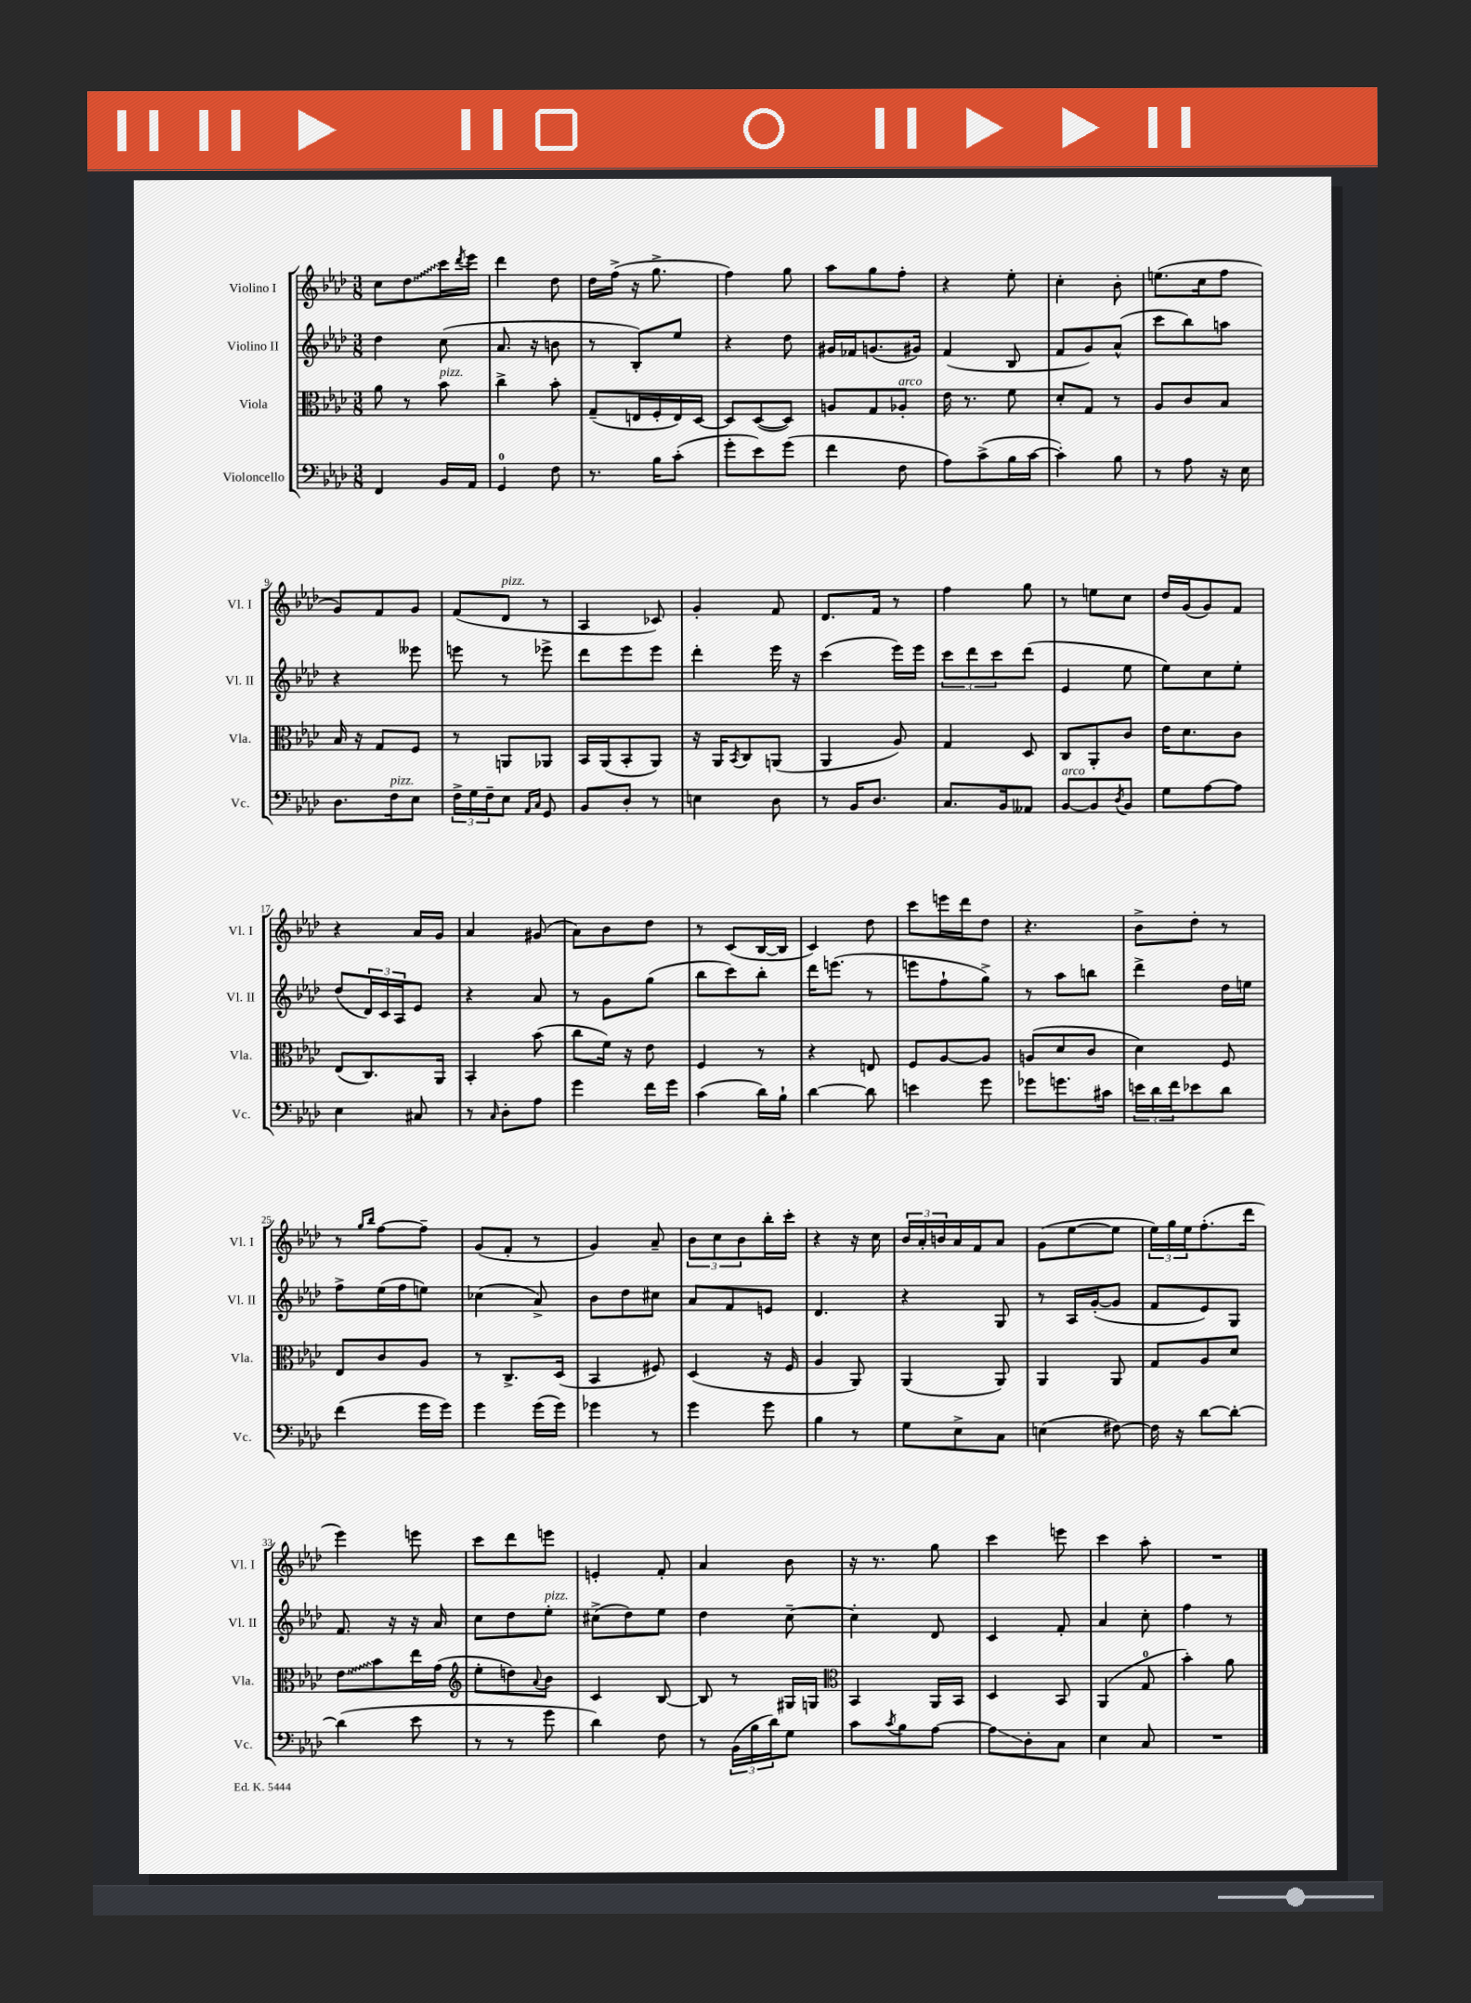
<<
\new StaffGroup <<
\new Staff = "s0" \with { instrumentName = "Violino I" shortInstrumentName = "Vl. I" } {
    \clef treble \key aes \major \numericTimeSignature \time 3/8
    c''8 \once \override Glissando.style = #'zigzag des''8\glissando c'''16 \acciaccatura { des'''8 } ees'''16 |
    des'''4 des''8 |
    des''16 f''16->( r16 g''8.-> |
    f''4) g''8 |
    aes''8 g''8 f''8-. |
    r4 ees''8-. |
    c''4-. bes'8-. |
    e''8.( c''16 f''8 |
    g'8) f'8 g'8 |
    f'8( des'8^\markup { \italic "pizz." } r8 |
    aes4 ces'8) |
    g'4-. f'8 |
    des'8. f'16 r8 |
    f''4 g''8 |
    r8 e''8 c''8 |
    des''16 g'16( g'8) f'8 |
    r4 aes'16 g'16 |
    aes'4 gis'8( |
    aes'8) bes'8 des''8 |
    r8 c'8( bes16~ bes16 |
    c'4) des''8 |
    c'''8 e'''16 des'''16 des''8 |
    r4. |
    bes'8-> des''8-. r8 |
    r8 \grace { g''16 bes''16 } f''8~ f''8-- |
    g'8( f'8-. r8 |
    g'4) aes'8-- |
    \tuplet 3/2 { bes'8 c''8 bes'8 } bes''16-. c'''16-. |
    r4 r16 c''16 |
    \tuplet 3/2 { bes'16 aes'16-. b'16 } aes'16 f'16 aes'8 |
    g'8( ees''8~ ees''8 |
    \tuplet 3/2 { ees''16) g''16 ees''16 } f''8.-.( des'''16 |
    ees'''4) e'''8 |
    c'''8 des'''8 e'''8 |
    e'4-. f'8-. |
    aes'4 bes'8 |
    r16 r8. g''8 |
    c'''4 e'''8 |
    c'''4 aes''8-. |
    R4. \bar "|." |
}
\new Staff = "s1" \with { instrumentName = "Violino II" shortInstrumentName = "Vl. II" } {
    \clef treble \key aes \major \numericTimeSignature \time 3/8
    des''4 c''8( |
    aes'8. r16 b'8 |
    r8 bes8-.) ees''8 |
    r4 des''8 |
    gis'16 fes'16 g'8.( gis'16) |
    f'4( bes8 |
    f'8 g'8) aes'8-^( |
    c'''8 bes''8) a''8 |
    r4 eeses'''8 |
    e'''8 r8 ees'''8-> |
    des'''8 ees'''8 ees'''8 |
    des'''4-. ees'''16 r16 |
    c'''4( ees'''16) ees'''16 |
    \tuplet 3/2 { c'''8 des'''8 c'''8 } des'''8( |
    ees'4 ees''8 |
    ees''8) c''8 ees''8-. |
    des''8( \tuplet 3/2 { des'16) c'16 aes16 } ees'8 |
    r4 aes'8 |
    r8 g'8 g''8( |
    bes''8 c'''8) bes''8-. |
    des'''16 e'''8.( r8 |
    e'''8 f''8-! g''8->) |
    r8 aes''8 b''8 |
    des'''4-> des''16 e''16 |
    f''8-> ees''16( f''16 e''8) |
    ces''4( aes'8->) |
    bes'8 des''8 cis''8 |
    aes'8 f'8 e'8 |
    des'4. |
    r4 g8 |
    r8 aes16 g'16~-.( g'8 |
    f'8 ees'8) g8 |
    f'8. r16 r16 aes'16 |
    c''8 des''8 ees''8-.^\markup { \italic "pizz." } |
    cis''8->( des''8) ees''8 |
    des''4 c''8~-- |
    c''4-. des'8 |
    c'4 f'8-. |
    aes'4 c''8-. |
    f''4 r8 \bar "|." |
}
\new Staff = "s2" \with { instrumentName = "Viola" shortInstrumentName = "Vla." } {
    \clef alto \key aes \major \numericTimeSignature \time 3/8
    aes'8 r8 bes'8^\markup { \italic "pizz." } |
    c''4-> bes'8-. |
    g8--( e16 f16-. e16) des16~ |
    des8 des8~( des8) |
    a8 g8 aes8-.^\markup { \italic "arco" } |
    ees'16 r8. f'8 |
    des'8-. g8 r8 |
    aes8 c'8 bes8 |
    bes16 r16 g8 f8 |
    r8 a,8 aes,8 |
    bes,16 aes,16( bes,8-. aes,8) |
    r16 aes,16 \acciaccatura { bes,8 } c8 a,8( |
    aes,4 aes8) |
    g4 des8 |
    c8 aes,8-. c'8 |
    ees'16 des'8. c'8 |
    ees8( c8.) aes,16 |
    bes,4-. bes'8( |
    c''8 f'16) r16 ees'8 |
    f4 r8 |
    r4 e8 |
    f8 aes8~ aes8 |
    a8( des'8 c'8 |
    des'4) f8 |
    ees8 c'8 aes8 |
    r8 c8.-> des16( |
    bes,4 fis8) |
    des4( r16 f16 |
    aes4 aes,8) |
    aes,4( aes,8) |
    aes,4 aes,8 |
    g8 aes8 des'8 |
    \once \override Glissando.style = #'zigzag ees'8\glissando bes'8 ees''16 g'16( |
    \clef treble ees''8-. d''8) \appoggiatura { aes'8 } bes'8 |
    c'4 bes8~ |
    bes8 r8 gis16 g16 |
    \clef alto bes,4 aes,16 bes,16 |
    des4 bes,8 |
    aes,4( g8-0 |
    bes'4-.) aes'8 \bar "|." |
}
\new Staff = "s3" \with { instrumentName = "Violoncello" shortInstrumentName = "Vc." } {
    \clef bass \key aes \major \numericTimeSignature \time 3/8
    f,4 bes,16 aes,16 |
    g,4-0 f8 |
    r8. bes16 c'8-.( |
    g'8-. ees'8) g'8( |
    f'4 f8 |
    aes8) c'8->( bes16 c'16~ |
    c'4-.) bes8 |
    r8 aes8 r16 ees16 |
    des8. f16^\markup { \italic "pizz." } ees8 |
    \tuplet 3/2 { f16-> g16 f16-- } ees8 \grace { aes,16 c16 } g,8 |
    bes,8 des8-. r8 |
    e4 des8 |
    r8 bes,16 des8. |
    c8. bes,16 aeses,8 |
    bes,8~^\markup { \italic "arco" } bes,8 \acciaccatura { des8 } bes,8 |
    g8 aes8~ aes8 |
    ees4 cis8 |
    r8 \grace { c16 } des8-. aes8 |
    g'4 f'16 g'16 |
    c'4( des'16) bes16-! |
    des'4~ des'8 |
    e'4 g'8 |
    ges'8 g'8. cis'16 |
    \tuplet 3/2 { e'16 des'16 f'16 } ees'8 des'8 |
    f'4( g'16 g'16) |
    g'4 g'16( g'16) |
    ges'4 r8 |
    g'4 g'8 |
    bes4 r8 |
    g8 ees8-> c8 |
    e4( fis8~) |
    fis16 r16 des'8~ des'8~-. |
    des'4( ees'8 |
    r8 r8 g'8 |
    des'4) f8 |
    r8 \tuplet 3/2 { bes,16( bes16 des'16) } g8 |
    c'8 \acciaccatura { c'8 } bes8 aes8~ |
    aes8\glissando des8-. c8 |
    ees4 c8 |
    R4. \bar "|." |
}
>>
>>
